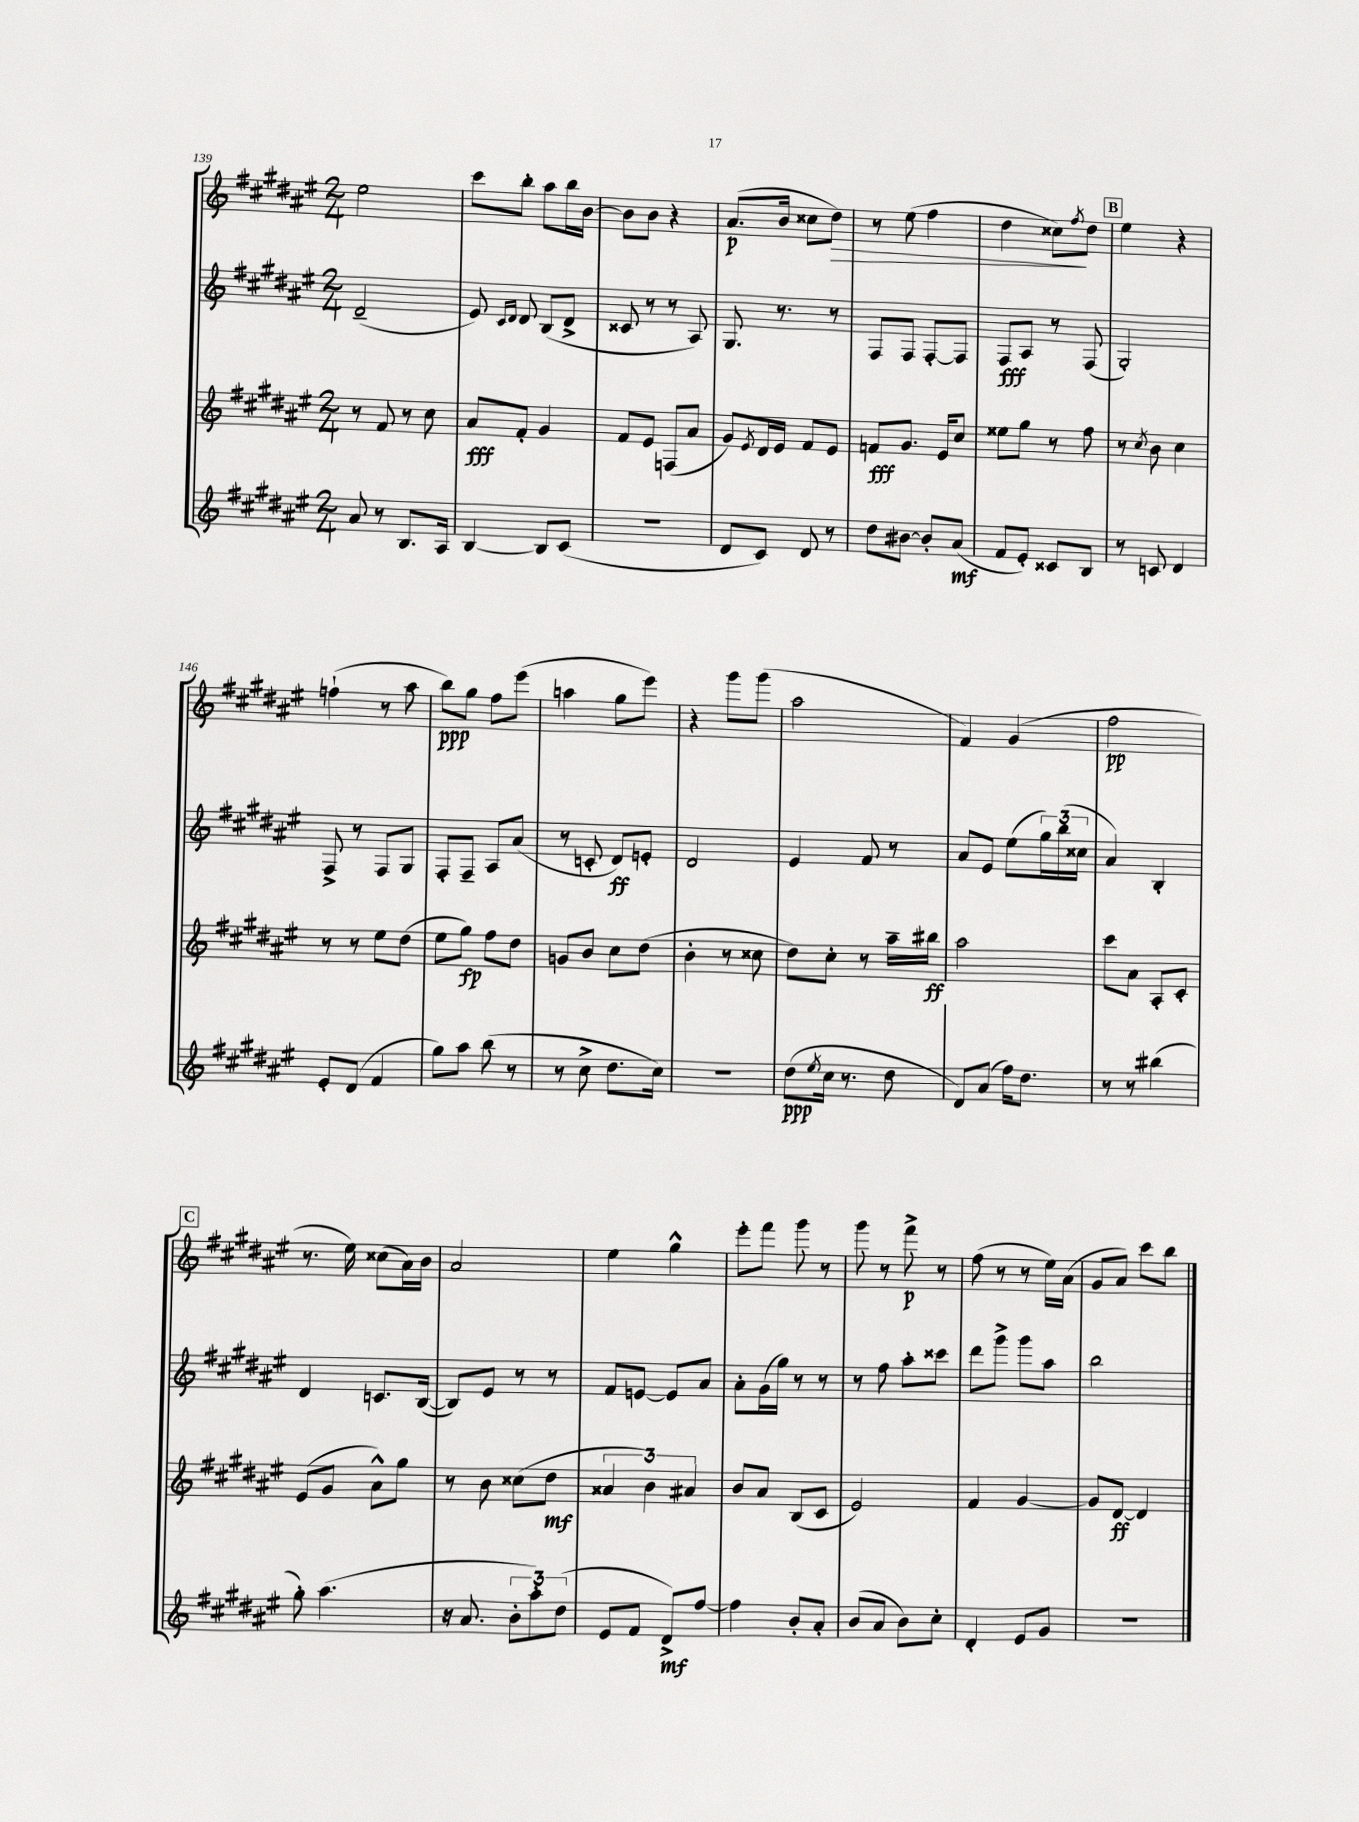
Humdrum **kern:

**kern	**kern	**kern	**kern
*staff4	*staff3	*staff2	*staff1
*clefG2	*clefG2	*clefG2	*clefG2
*k[f#c#g#d#a#e#]	*k[f#c#g#d#a#e#]	*k[f#c#g#d#a#e#]	*k[f#c#g#d#a#e#]
*M2/4	*M2/4	*M2/4	*M2/4
8a#/	8r	(2d#~/	2ee#\
8r	8f#/	.	.
8.B/L	8r	.	.
.	8cc#\	.	.
16A#/Jk	.	.	.
=	=	=	=
[4B/	8a#/L	8e#/)	8ccc#\L
.	.	16qqc#/LL	.
.	.	16qqd#/JJ	.
.	8f#'/J	8d#/	8bb'\J
8B/]L	4g#/	(8B/L	8aa#\L
(8c#/J	.	8d#^/J	16bb\L
.	.	.	[16b\JJ
=	=	=	=
2r	8f#/L	8c##/	8b\]L
.	8e#/J	8r	8b\J
.	(8F/L	8r	4r
.	8a#/J	8A#/)	.
=	=	=	=
8d#/L	8g#/L)	8.G#/	(8.a#/L
.	8qe#/	.	.
8c#/J)	16d#/L	.	.
.	16e#/JJ	8.r	16b/Jk
8d#/	8f#/L	.	8cc##\L
8r	8e#/J	8r	8dd#\J)
=	=	=	=
8dd#\L	8f/L	8F#/L	8r
[8b#\J	8.g#/J	8F#/J	(8ee#\
8b#'/]L	.	[8F#'/L	4ff#\
.	16e#/LK	.	.
(8a#/J	8cc#/J	8F#/]J	.
=	=	=	=
8f#/L	8ee##\L	8F#/L	4dd#\
8e#'/J)	8gg#\J	8A#/J	.
8c##/L	8r	8r	8cc##\L)
.	.	.	8qff#/
8B/J	8ff#\	(8F#/	8dd#\J
=	=	=	=
8r	8r	2G#'/)	4ee#\
.	8qcc#/	.	.
8c/	8b\	.	.
4d#/	4cc#\	.	4r
=	=	=	=
8e#'/L	8r	8F#^/	(4ff`\
(8d#/J	8r	8r	.
4f#/	8ee#\L	8F#/L	8r
.	(8dd#\J	8G#/J	8aa#\
=	=	=	=
8gg#\L)	8ee#\L	8F#'/L	8bb\L)
8aa#\J	8gg#\J)	8F#~/J	8gg#\J
(8bb\	8ff#\L	8A#/L	8ff#\L
8r	8dd#\J	(8a#/J	(8eee#\J
=	=	=	=
8r	8g/L	8r	4aa\
8cc#^\	8b/J	8c'/	.
8.dd#\L	8cc#\L	8d#/L)	8gg#\L
.	(8dd#\J	8e'/J	8eee#\J)
16cc#\Jk)	.	.	.
=	=	=	=
2r	4b'\	2d#/	4r
.	8r	.	8ggg#\L
.	8cc##\	.	(8ggg#\J
=	=	=	=
(8dd#\L	8dd#\L)	4e#/	2aa#\
8qee#/	.	.	.
16cc#\Jk	8cc#'\J	.	.
8.r	.	.	.
.	8r	8f#/	.
8dd#\	16aa#~\LL	8r	.
.	16bb#\JJ	.	.
=	=	=	=
8d#/L)	2aa#\	8a#/L	4f#/)
(8a#/J	.	8e#/J	.
16ff#\LK)	.	(8ee#\L	(4g#/
8.dd#\J	.	.	.
.	.	24gg#\L)	.
.	.	(24bb\	.
.	.	24cc##\JJ	.
=	=	=	=
8r	8ccc#\L	4a#/)	2ff#\
8r	8a#\J	.	.
(4bb#\	8A#'/L	4B'/	.
.	8c#'/J	.	.
=	=	=	=
8gg#'\)	(8e#/L	4d#/	8.r
(4.aa#\	8g#/J	.	.
.	.	.	16ee#\)
.	8a#^^\L)	8.c/L	(8cc##\L
.	8gg#\J	.	16a#\L)
.	.	([16B/Jk	16b\JJ
=	=	=	=
16r	8r	8B/]L)	2a#/
8.a#/	.	.	.
.	8b\	8e#/J	.
12b'\L	(8cc##\L	8r	.
12aa#'\)	.	.	.
.	8dd#\J	8r	.
(12dd#\J	.	.	.
=	=	=	=
8e#/L	6a##/	8f#/L	4ee#\
8f#/J	.	[8e/J	.
.	6b\)	.	.
8d#^/L)	.	8e/]L	4gg#^^\
.	6a#/	.	.
[8ff#/J	.	8a#/J	.
=	=	=	=
4ff#\]	8b/L	8a#'\L	8eee#'\L
.	8a#/J	(16g#\L	8fff#\J
.	.	16gg#\JJ)	.
8b'/L	(8B/L	8r	8ggg#\
8a#'/J	8c#/J	8r	8r
=	=	=	=
(8b/L	2e#/)	8r	8ggg#\
8a#/J	.	8ff#\	8r
8b\L)	.	8aa#'\L	8fff#^\
8cc#'\J	.	8ccc##\J	8r
=	=	=	=
4d#'/	4f#/	8ddd#\L	(8ff#\
.	.	8ggg#^\J	8r
8e#/L	[4g#/	8ggg#\L	8r
8g#/J	.	8aa#\J	16ee#\LL)
.	.	.	(16a#\JJ
=	=	=	=
2r	8g#/]L	2bb\	8g#/L
.	[8d#/J	.	8a#/J)
.	4d#/]	.	8ccc#\L
.	.	.	8bb\J
==	==	==	==
*-	*-	*-	*-
